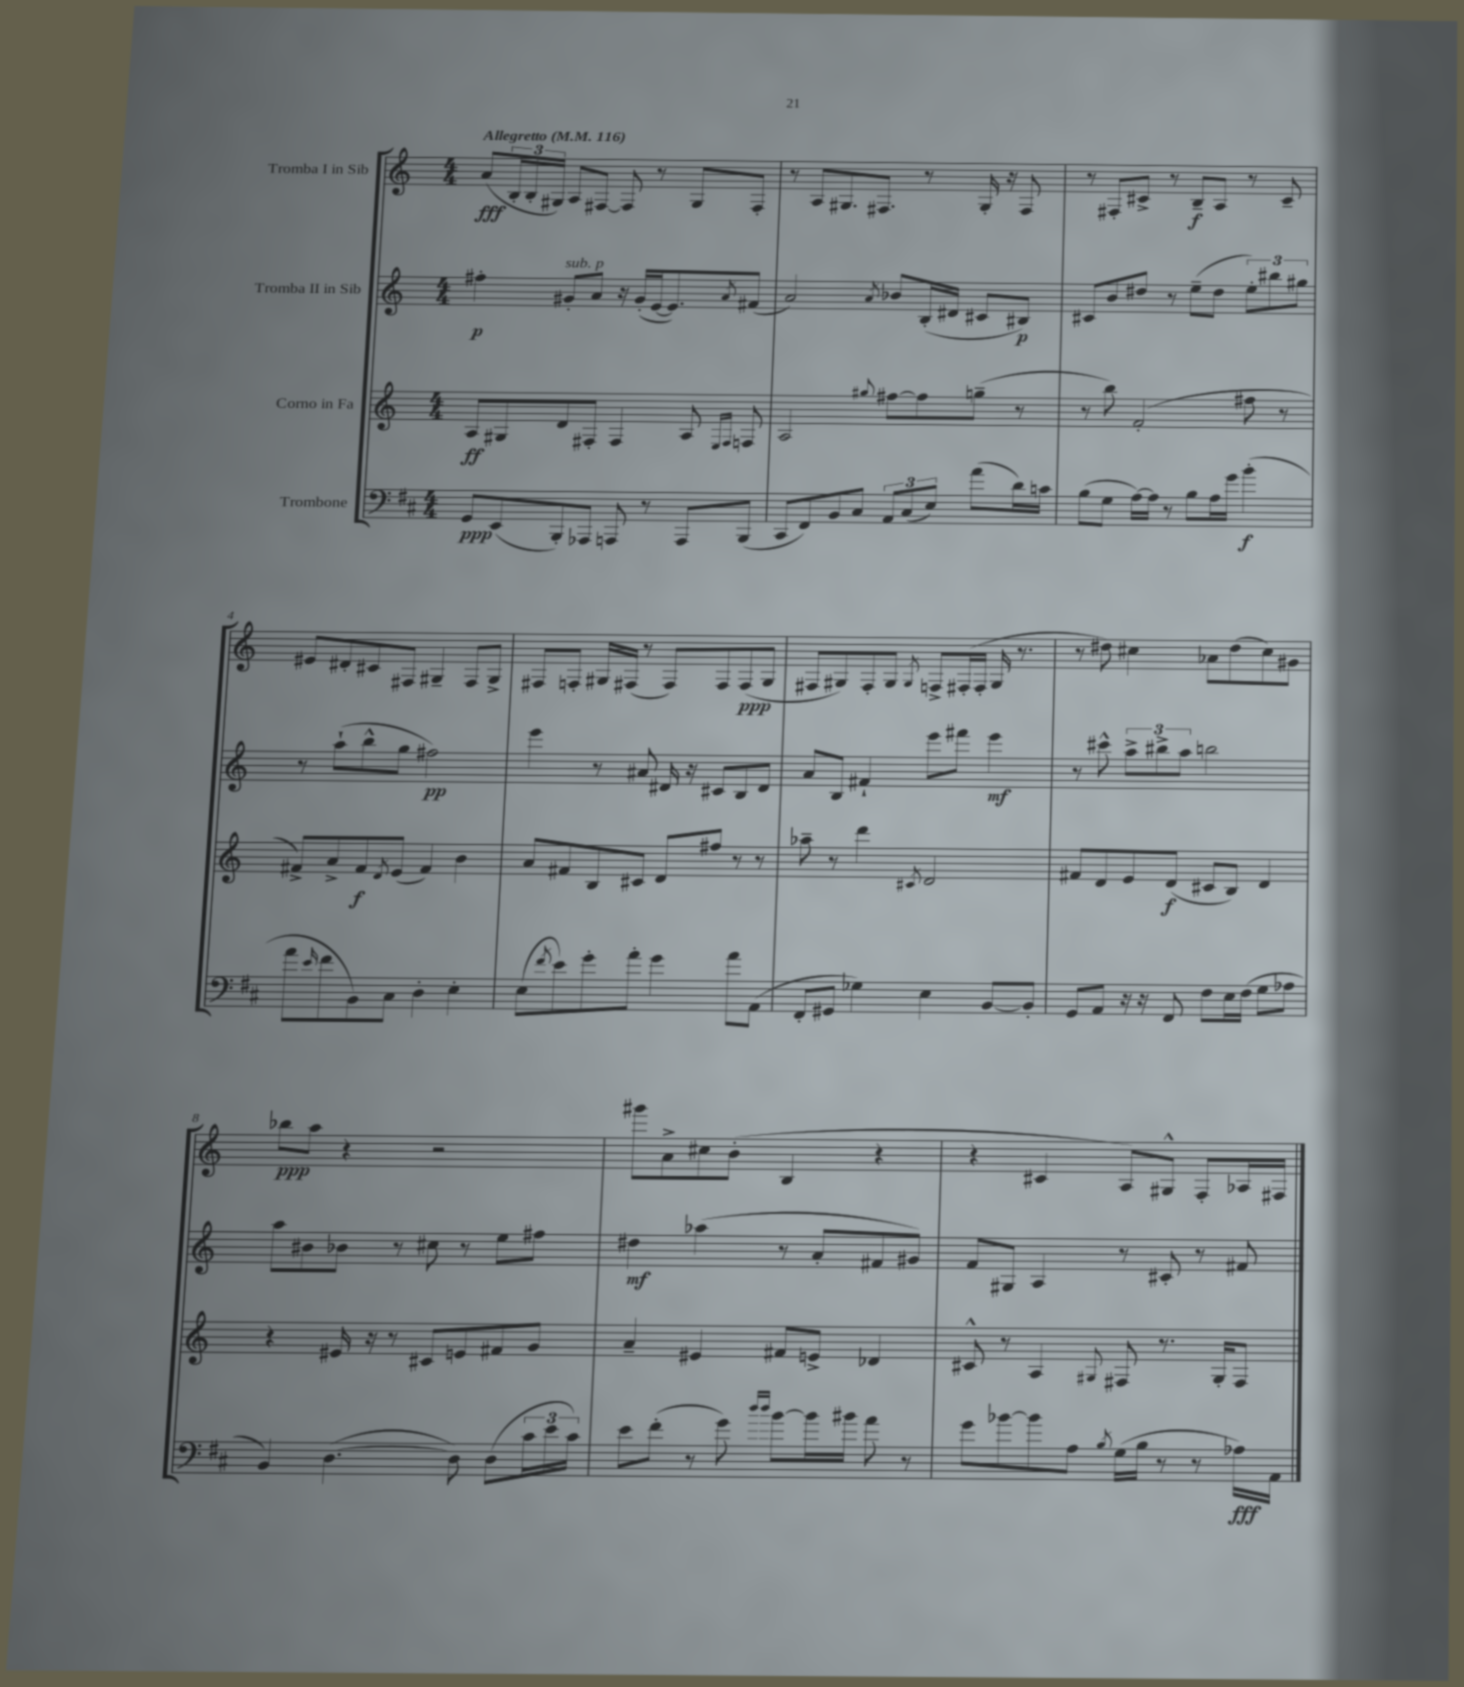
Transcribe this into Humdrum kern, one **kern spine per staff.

**kern	**dynam	**kern	**dynam	**kern	**dynam	**kern	**dynam
*part4	*part4	*part3	*part3	*part2	*part2	*part1	*part1
*staff4	*staff4	*staff3	*staff3	*staff2	*staff2	*staff1	*staff1
*I"Trombone	*	*I"Corno in Fa	*	*I"Tromba II in Sib	*	*I"Tromba I in Sib	*
*clefF4	*	*clefG2	*	*clefG2	*	*clefG2	*
*k[f#c#]	*	*k[]	*	*k[]	*	*k[]	*
*M4/4	*	*M4/4	*	*M4/4	*	*M4/4	*
*MM116	*	*MM116	*	*MM116	*	*MM116	*
=1	=1	=1	=1	=1	=1	=1	=1
!	!	!	!	!	!	!LO:TX:a:B:t=Allegretto	!
8GG/L	ppp	8A/L	ff	4ff#X'\	p	(8a/L	fff
(8EE/	.	8G#X/	.	.	.	24B'/L	.
.	.	.	.	.	.	24B'/	.
.	.	.	.	.	.	24G#X/JJ)	.
!	!	!	!	!LO:TX:a:i:t=sub. p	!	!	!
8BBB'/)	.	8d/	.	8g#X'/L	.	8A/L	.
8AAA-X/J	.	8F#X'/J	.	8a/J	.	[8F#X/J	.
8AAAn/	.	4F#/	.	16r	.	8F#/]	.
.	.	.	.	(16g#'/LL	.	.	.
8r	.	.	.	[16e/J	.	8r	.
.	.	.	.	8.e/])	.	.	.
8AAA/L	.	8A/	.	.	.	8G#/L	.
.	.	16qqE/LL	.	.	.	.	.
.	.	16qqF#/JJ	.	8qa/	.	.	.
(8BBB/J	.	8Fn/	.	(8f#X/J	.	8F#'/J	.
=2	=2	=2	=2	=2	=2	=2	=2
8CC#/L	.	2A/	.	2a/)	.	8r	.
8FF#/)	.	.	.	.	.	8A/L	.
8BB/	.	.	.	.	.	8.G#X/	.
8C#/J	.	.	.	.	.	.	.
.	.	.	.	.	.	8.F#X/J	.
.	.	8qqgg#X/	.	8qa/	.	.	.
12AA/L	.	[8ff#X\L	.	8b-X/L	.	.	.
(12C#/	.	.	.	.	.	.	.
.	.	8ff#\]	.	(16B'/L	.	8r	.
12E/J)	.	.	.	.	.	.	.
.	.	.	.	16d#X/JJ	.	.	.
(8a\L	.	(8ggn~\J	.	8c#X/L	.	16G#'/	.
.	.	.	.	.	.	16r	.
16d\L)	.	8r	.	8B#X/J)	p	8F#/	.
16cn\JJ	.	.	.	.	.	.	.
=3	=3	=3	=3	=3	=3	=3	=3
(8B\L	.	8r	.	8c#X/L	.	8r	.
8G\J	.	8bb\)	.	8b/	.	8F#X'/L	.
[16A\LL)	.	(2f'/	.	8dd#X/J	.	8c#X^/J	.
16A\JJ]	.	.	.	.	.	.	.
8r	.	.	.	8r	.	8r	.
8B\L	.	.	.	(8ee~\L	.	8B~/L	f
16A\L	.	.	.	8dd#\J	.	8A/J	.
16g\JJ	.	.	.	.	.	.	.
(4b'\	f	8ff#X\	.	12ee'\L)	.	8r	.
.	.	.	.	12bb#X\	.	.	.
.	.	8r	.	.	.	8c#~/	.
.	.	.	.	12gg#X\J	.	.	.
!!LO:LB:g=z
=4	=4	=4	=4	=4	=4	=4	=4
8a\L	.	8f#X^/L)	.	8r	.	8e#X/L	.
16qqe/	.	.	.	.	.	.	.
8f#\	.	8a^/	.	(8aa`\L	.	8d#X'/	.
8BB\)	.	8f#/	f	8bb^^\	.	8c#X/	.
.	.	8qd/	.	.	.	.	.
8C#\J	.	(8e/J	.	8gg\J	.	8F#X/J	.
4D'\	.	4f#/)	.	2ff#X\)	pp	4G#X~/	.
4E'\	.	4b\	.	.	.	8F#/L	.
.	.	.	.	.	.	8G#^/J	.
=5	=5	=5	=5	=5	=5	=5	=5
(8E\L	.	8a/L	.	4eee\	.	8F#X/L	.
8qf#/	.	.	.	.	.	.	.
8e\)	.	8f#X/	.	.	.	8Fn'/J	.
8g'\	.	8B/	.	8r	.	16G#X/LL	.
.	.	.	.	.	.	(16F#X/JJ	.
8a'\J	.	8c#X/J	.	8a#X/	.	8r	.
4g\	.	8d/L	.	16d#X/	.	8F#/L)	.
.	.	.	.	16r	.	.	.
.	.	8ff#X/J	.	8c#X/L	.	8F#/	.
8a\L	.	8r	.	8B/	.	(8F#/	ppp
(8AA\J	.	8r	.	8d#/J	.	8G#/J	.
=6	=6	=6	=6	=6	=6	=6	=6
8FF#'/L	.	8aa-X~\	.	8a/L	.	8F#X/L	.
8GG#X/J	.	8r	.	8B/J	.	8G#X/)	.
4G-X\)	.	4ddd\	.	4f#X`/	.	8F#'/	.
.	.	.	.	.	.	8G#/J	.
.	.	8qc#X/	.	.	.	8qG#/	.
4E\	.	2d/	.	8eee\L	.	8Fn^/L	.
.	.	.	.	8fff#X\J	.	(16F#X'/L	.
.	.	.	.	.	.	16F#'/JJ	.
[8BB/L	.	.	.	4eee\	mf	16G#/	.
.	.	.	.	.	.	8.r	.
8BB'/J]	.	.	.	.	.	.	.
=7	=7	=7	=7	=7	=7	=7	=7
8GG/L	.	8f#X/L	.	8r	.	8r	.
8AA/J	.	8d/	.	8ccc#X^^\	.	8dd#X\)	.
16r	.	8e/	.	12aa^\L	.	4cc#X\	.
16r	.	.	.	.	.	.	.
.	.	.	.	12bb#X^\	.	.	.
8FF#/	.	(8d/J	f	.	.	.	.
.	.	.	.	12aa\J	.	.	.
8F#\L	.	8c#X/L	.	2bbn\	.	8a-X\L	.
16E\L	.	8B/J)	.	.	.	(8dd#\	.
(16F#\JJ	.	.	.	.	.	.	.
8G\L	.	4d/	.	.	.	8cc#\)	.
8A-X\J	.	.	.	.	.	8g#X\J	.
!!LO:LB:g=z
=8	=8	=8	=8	=8	=8	=8	=8
4BB/)	.	4r	.	8aa\L	.	8bb-X\L	ppp
.	.	.	.	8b#X\	.	8aa\J	.
([4.D\	.	16e#X/	.	8b-X\J	.	4r	.
.	.	16r	.	.	.	.	.
.	.	8r	.	8r	.	.	.
.	.	8c#X/L	.	8cc#X\	.	2r	.
8D\])	.	8en/	.	8r	.	.	.
(8D\L	.	8f#X/	.	8ee\L	.	.	.
24c#\L	.	8g/J	.	8ff#X\J	.	.	.
24e\	.	.	.	.	.	.	.
24c#\JJ)	.	.	.	.	.	.	.
=9	=9	=9	=9	=9	=9	=9	=9
8e\L	.	4a~/	.	4dd#X\	mf	8ggg#X\L	.
(8f#'\J	.	.	.	.	.	8a^\	.
8r	.	4e#X/	.	(4aa-X\	.	8cc#X\	.
8g\)	.	.	.	.	.	(8b'\J	.
16qqdd/LL	.	.	.	.	.	.	.
16qqdd/JJ	.	.	.	.	.	.	.
[8b\L	.	8f#X/L	.	8r	.	4B/	.
16b\L]	.	8en^/J	.	8a'/L	.	.	.
16b#X\JJ	.	.	.	.	.	.	.
8a\	.	4d-X/	.	8f#X/	.	4r	.
8r	.	.	.	8g#X/J)	.	.	.
=10	=10	=10	=10	=10	=10	=10	=10
8g\L	.	8c#X^^/	.	8f/L	.	4r	.
[8b-X\	.	8r	.	8G#X/J	.	.	.
8b-\]	.	4A/	.	4A/	.	4c#X/	.
8A\J	.	.	.	.	.	.	.
8qB/	.	8qqG#X/	.	.	.	.	.
(16G\LL	.	8F#X/	.	8r	.	8A/L)	.
16B\JJ	.	.	.	.	.	.	.
8r	.	8.r	.	8c#X'/	.	8G#X^^/J	.
8r	.	.	.	8r	.	8F'/L	.
.	.	16G#'/KL	.	.	.	.	.
16A-X\LL)	fff	8F#/J	.	8f#X/	.	16A-X/L	.
16AA\JJ	.	.	.	.	.	16F#X/JJ	.
==	==	==	==	==	==	==	==
*-	*-	*-	*-	*-	*-	*-	*-
